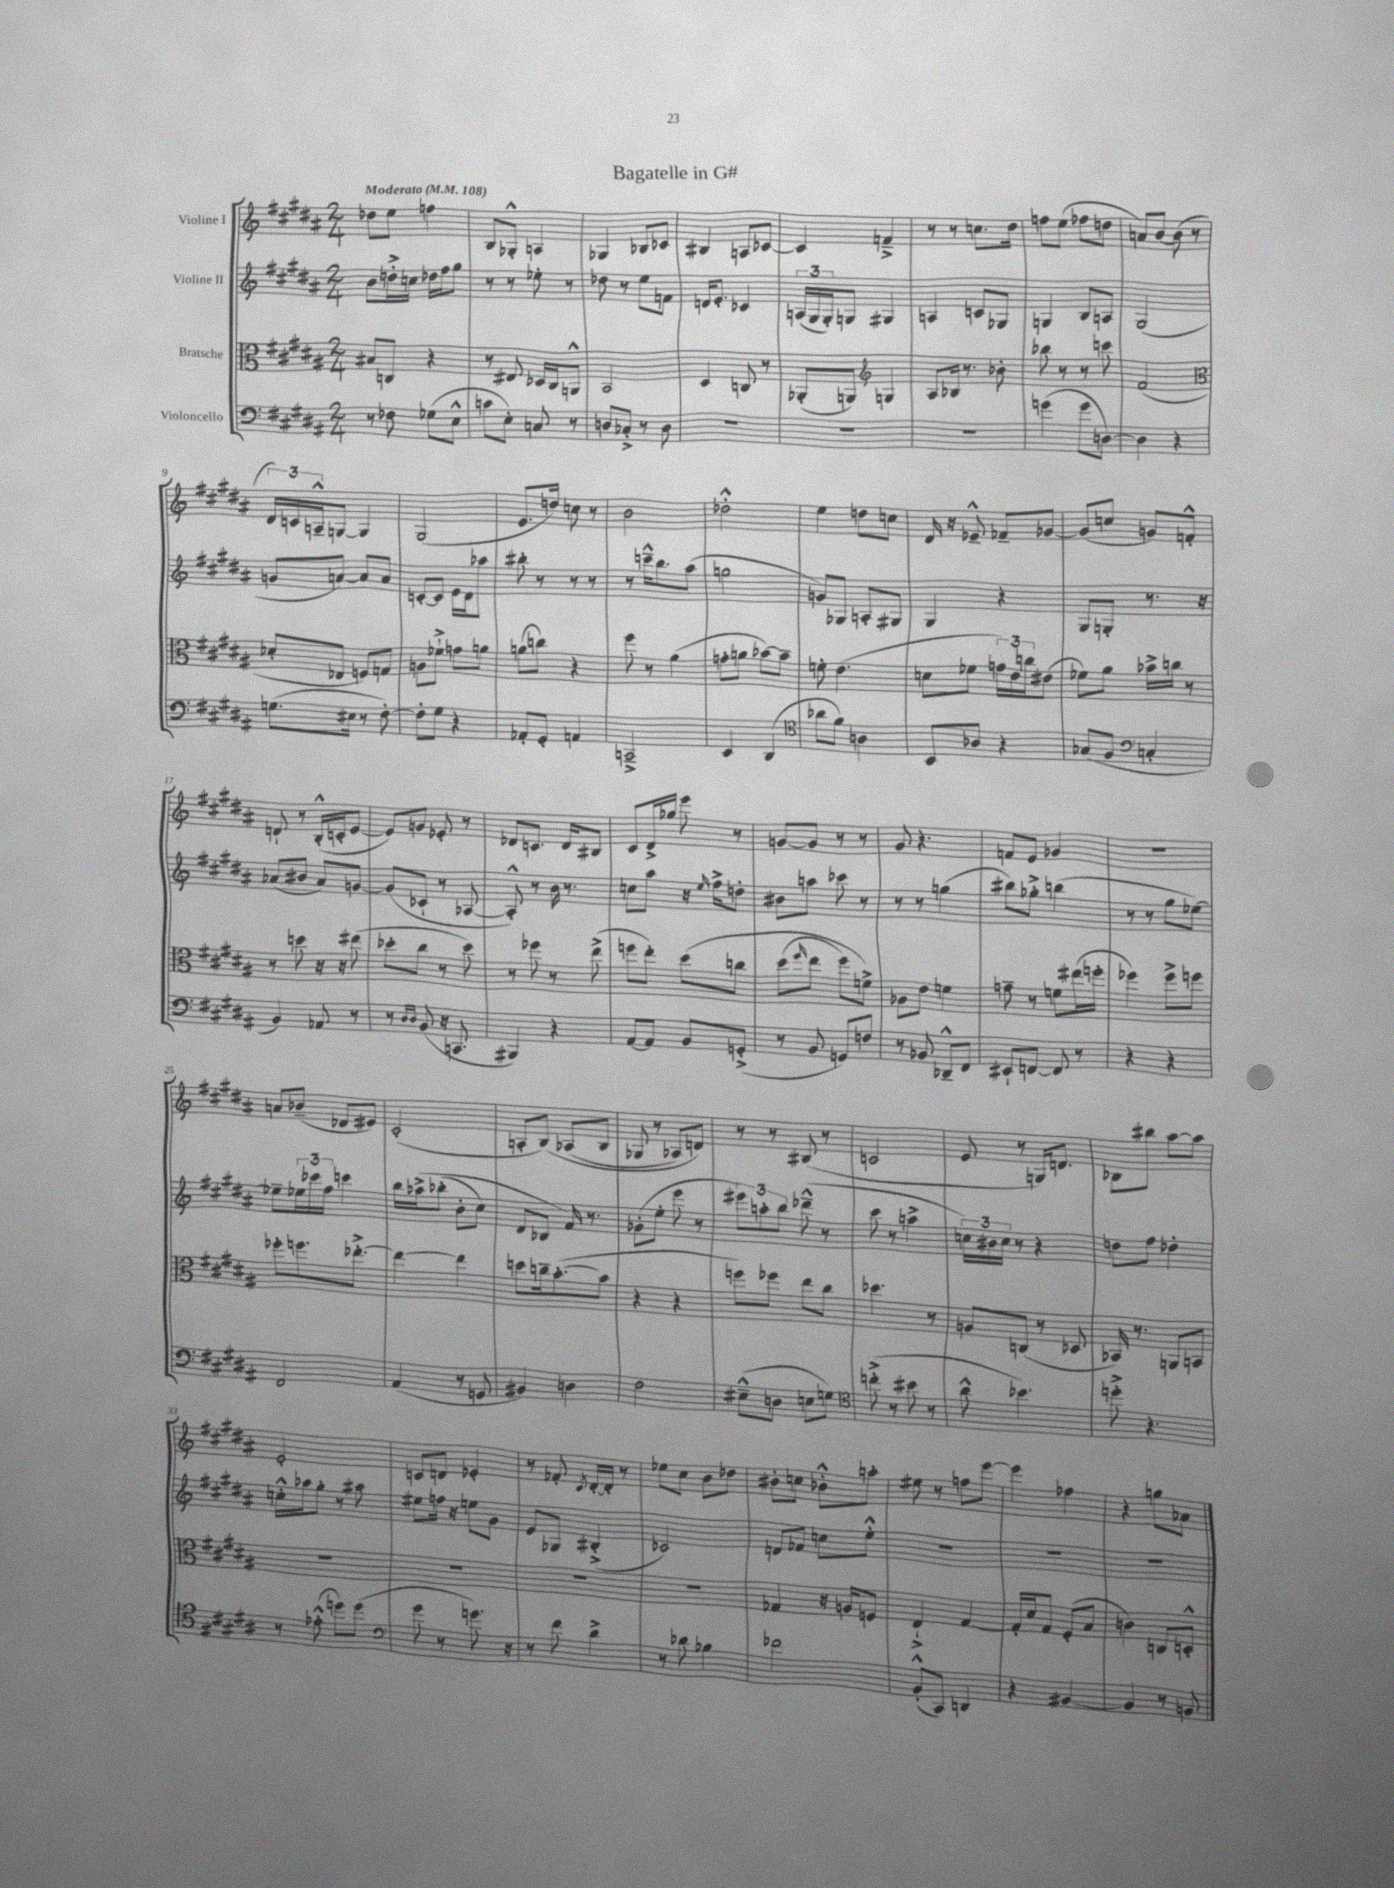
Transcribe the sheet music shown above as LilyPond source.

\header { title = "Bagatelle in G#" }
<<
\new StaffGroup <<
\new Staff = "s0" \with { instrumentName = "Violine I" } {
    \clef treble \key b \major \numericTimeSignature \time 2/4 \tempo "Moderato" 4 = 108
    des''8 e''8 f''4 |
    b8 ges8-.-^ a4 |
    ges4 bes8 ces'8 |
    bis4 a8 ces'8~ |
    ces'4 f'4---> |
    r8 r8 c''8. dis''16 |
    f''8 e''8( fes''8 d''8 |
    a'8) b'8~ b'8( r8 |
    \tuplet 3/2 { dis'16) c'16 a16---^ } g8~ g4 |
    gis2( |
    e'8. d''16) c''8 r8 |
    b'2 |
    des''2-.-^ |
    e''4 d''8 c''8 |
    dis'16 r16 ees'8---^ fes'8-- ges'8~ |
    ges'8( c''8 g'8) f'8-.-^ |
    d'8-! r8 b16-.-^( c'16-. e'8~ |
    e'8) g'8 ees'8-. r8 |
    des'8 c'8. des'16 bis8 |
    cis'8 dis'16-> ges''16 e'''8 r8 |
    g'8~ g'8 r8 r8 |
    gis'8 r4. |
    f'8 e'8 ges'4 |
    R2 |
    a'8 bes'8--( des'8 eis'8) |
    cis'2-.( |
    a8-. b8)\( aes8( b8 |
    ges8 r8 aes8) d'8\) |
    r8 r8 bis8( r8 |
    c'2 |
    e'8 r8 g16) d'8. |
    bes8 bis''8 ais''8~ ais''8 |
    e'2-. |
    c'8 d'8 ees'4-. |
    r8 fes'8-. \acciaccatura { cis'8 } dis'16~-. dis'16-. r8 |
    ees''8 cis''8 b'8 des''8 |
    bis'8-. c''8 bes'8-.-^ a''8-. |
    eis''8 r8 f''8 e'''8~ |
    e'''4 fes''4 |
    r4 g''8 aes'8 \bar "|." |
}
\new Staff = "s1" \with { instrumentName = "Violine II" } {
    \clef treble \key b \major \numericTimeSignature \time 2/4
    b'8 d''16-.-> c''16 des''16 fis''16 gis''8 |
    r8 r8 ees''8-. r8 |
    des''8 r8 e''8 f'8 |
    d'16 e'8.-. ces'4 |
    \tuplet 3/2 { a16( gis16 gis16-.) } g8 gis4 |
    a4 c'8 ges8 |
    g4 b8 a8 |
    gis2( |
    g'8 a'8~) a'8 a'8 |
    c'8~-. c'8 e'16 dis'16 aes''8 |
    bis''8-. r8 r8 r8 |
    r8 c'''16---^ b''8. ais''8( |
    g''2 |
    g'8) ges8 a8-. gis8 |
    gis4 r4 |
    gis8 g8-. r8. r16 |
    aes'8( bis'8 aes'8) g'8~ |
    g'8( ces'8-! r8 aes8~ |
    aes8-.-^) r8 b'16 r8. |
    c''8 ais''8 r16 \grace { e''16 } fis''16-> d''8-. |
    bis'8 a''8 ces'''8 r8 |
    r8 r8 g''4( |
    bis''8) ges''8-.-> b''4( |
    r8 r8 gis''8 ees''8~) |
    ees''8-- \tuplet 3/2 { ees''16 ces'''16 fis''16 } c'''4 |
    b''16 aes''16->\( bes''8-.( b'8-. cis''8) |
    dis'8 bes8 fis'16\) r8. |
    ges'8-.( e''8-. e'''8 r8 |
    \tuplet 3/2 { eis'''8) a''8-. b''8 } des'''8---^( r8 |
    cis'''8 r8 a''4-> |
    \tuplet 3/2 { c''16) bis'16 c''16 } r8 r4 |
    d''8 fis''8 des''4-. |
    c''16-.-^ aes''16 gis''8-. r8 ais''8 |
    eis''8 f''16 r16 e''8 gis'8 |
    e'8 ges8 bis4-.->( |
    ces'2) |
    d'8 fes'8 c''8 e''8-.-^ |
    R2 |
    R2 |
    R2 \bar "|." |
}
\new Staff = "s2" \with { instrumentName = "Bratsche" } {
    \clef alto \key b \major \numericTimeSignature \time 2/4
    bis8 c8 r4 |
    r8 eis8 des16 cis16 a,8-^ |
    b,2 |
    dis4 c8 r8 |
    aes,8-.( a,8) \clef treble g4 |
    ais8 bes16 r8. bes'8-. |
    bes''8 r8 r8 c'''8 |
    fis'2( |
    \clef alto des'8-. ees8 f8) g8 |
    a8 fes'8-!-> g'8 a'8 |
    a'8( c''8) r4 |
    fis''8 r8 ais'4( |
    g'8-. a'8 bes'8~) bes'8-- |
    f'8-. e'4.( |
    d'8 fes'8 \tuplet 3/2 { g'16) e'16 c''16 } eis'8( |
    fes'8) ais'8 bes'16-> c''16 r8 |
    r8 d''8 r16 r16 eis''8( |
    des''8-. cis''8 r8 des''8) |
    r8 fes''8 r8 e''8->( |
    f''8 e''8-.) dis''8\( c''8 |
    dis''8( \grace { fis''16 } e''8 fis''8) f'8->\) |
    aes8 e'8 f'4 |
    g'8-- r8 f'8 eis''16( f''16-. |
    fes''4) fes''8-> f''8 |
    fes''8-. f''8. ees''8.~-.-> |
    ees''4~ ees''4 |
    d''8 c''16-- b'8.~-.( b'8 |
    r4 r4 |
    f''8) fes''8 e''8 cis''8 |
    des''4. r8 |
    a8 c8( r8 des8 |
    bes,16) r8. a,8 b,8 |
    R2 |
    R2 |
    R2 |
    R2 |
    ges4 r16 a16 f8 |
    e4-!-> gis4~ |
    gis16-. dis'16 gis8 fis8-.( b8 |
    c'4) c8 d8-.-^ \bar "|." |
}
\new Staff = "s3" \with { instrumentName = "Violoncello" } {
    \clef bass \key b \major \numericTimeSignature \time 2/4
    r8 fes8 ges8( e8-^ |
    c'8 e8-.) c8 r8 |
    d8 ces8-.-> r8 d8 |
    R2 |
    R2 |
    R2 |
    g'4( g'8 d8~) |
    d4 r4 |
    g8.( eis16 r8 fis8~-.) |
    fis8-. gis8 r4 |
    aes,8-. gis,8-. a,4 |
    c,2---> |
    e,4 dis,4( |
    \clef tenor aes'8 fis'8) a4 |
    b,8 aes8 r4 |
    ges8( fis8 \clef bass c4-. |
    b,4) aes,8 r8 |
    r8 \grace { dis16 dis16 } b,8( r16 c,8. |
    bis,,4) r4 |
    ais,8~ ais,8 b,8 g,8-.->( |
    r8 b,8 g,8) f8 |
    r8 bes,8 des,8---^ fis,8 |
    eis,8-! f,8~ f,8 r8 |
    r4 r4 |
    fis,2 |
    ais,4( r8 g,8 |
    bis,4) d4 |
    fis2 |
    eis8---^( d8 e8 g8) |
    \clef tenor c''8-.->( r8 bis'8 r8 |
    ais'8-^ bes'4.) |
    d''8-.-> r4. |
    r8 ees'8-.-^( d''8) d''8( |
    \clef bass gis'8 r8 g'8.) r16 |
    r8 fis'8 dis'4-> |
    r8 des'8 bes4 |
    fes'2 |
    b,8-.-^( cis,8) d,4 |
    r4 bis,4~ |
    bis,4 r8 b,8 \bar "|." |
}
>>
>>
